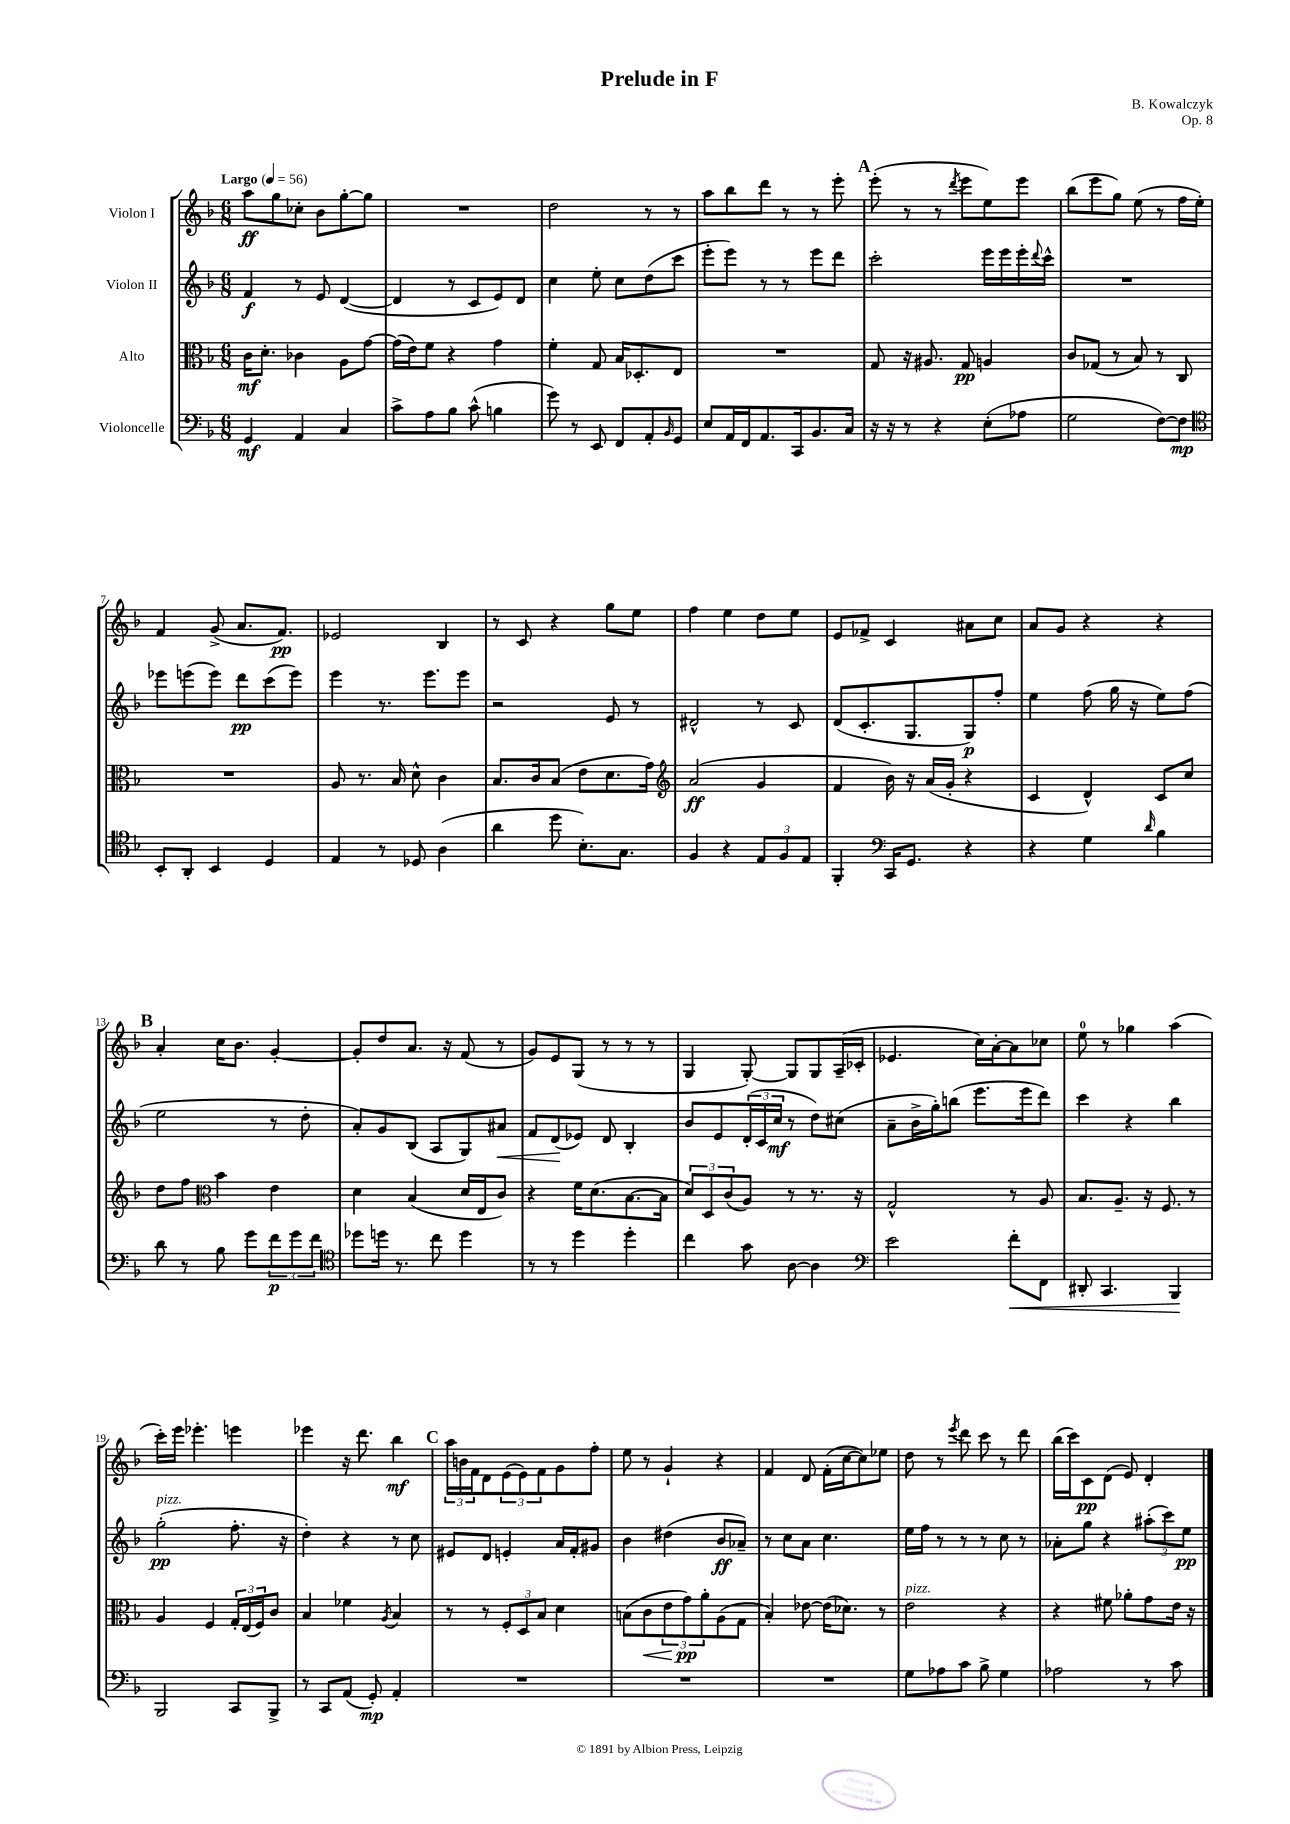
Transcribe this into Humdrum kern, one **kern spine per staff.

**kern	**dynam	**kern	**dynam	**kern	**dynam	**kern	**dynam
*part4	*part4	*part3	*part3	*part2	*part2	*part1	*part1
*staff4	*staff4	*staff3	*staff3	*staff2	*staff2	*staff1	*staff1
*I"Violoncelle	*	*I"Alto	*	*I"Violon II	*	*I"Violon I	*
*clefF4	*	*clefC3	*	*clefG2	*	*clefG2	*
*k[b-]	*	*k[b-]	*	*k[b-]	*	*k[b-]	*
*M6/8	*	*M6/8	*	*M6/8	*	*M6/8	*
*MM56	*	*MM56	*	*MM56	*	*MM56	*
=1	=1	=1	=1	=1	=1	=1	=1
!	!	!	!	!	!	!LO:TX:a:B:t=Largo	!
4GG/	mf	16c\KL	mf	4f/	f	8aa\L	ff
.	.	8.d'\J	.	.	.	.	.
.	.	.	.	.	.	8gg\	.
4AA/	.	4c-X\	.	8r	.	8cc-X'\J	.
.	.	.	.	8e/	.	8b-\L	.
4C/	.	8A\L	.	([4d/	.	[8gg'\	.
.	.	[8g\J	.	.	.	8gg\J]	.
=2	=2	=2	=2	=2	=2	=2	=2
8c^\L	.	(16g\LL]	.	4d/]	.	2.r	.
.	.	16e\J)	.	.	.	.	.
8A\	.	8f\J	.	.	.	.	.
8B-\J	.	4r	.	8r	.	.	.
(8c^^\	.	.	.	8c/L	.	.	.
4Bn\	.	4g\	.	8e/)	.	.	.
.	.	.	.	8d/J	.	.	.
=3	=3	=3	=3	=3	=3	=3	=3
8g\)	.	4f'\	.	4cc\	.	2dd\	.
8r	.	.	.	.	.	.	.
8EE/	.	8G/	.	8ee'\	.	.	.
8FF/L	.	16B-/KL	.	8cc\L	.	.	.
.	.	8.D-X'/	.	.	.	.	.
8AA'/	.	.	.	(8dd\	.	8r	.
16qqBB-/	.	.	.	.	.	.	.
8GG/J	.	8E/J	.	8ccc\J	.	8r	.
=4	=4	=4	=4	=4	=4	=4	=4
8E/L	.	2.r	.	8eee'\L	.	8aa\L	.
16AA/L	.	.	.	8eee\J)	.	8bb-\	.
16FF/J	.	.	.	.	.	.	.
8.AA/	.	.	.	8r	.	8ddd\J	.
.	.	.	.	8r	.	8r	.
16CC/k	.	.	.	.	.	.	.
8.BB-/	.	.	.	8eee\L	.	8r	.
.	.	.	.	8ddd\J	.	8eee'\	.
16C/Jk	.	.	.	.	.	.	.
!!LO:REH:place=s1:t=A
=5	=5	=5	=5	=5	=5	=5	=5
16r	.	8G/	.	2ccc'\	.	(8eee'\	.
16r	.	.	.	.	.	.	.
8r	.	16r	.	.	.	8r	.
.	.	8.A#X/	.	.	.	.	.
4r	.	.	.	.	.	8r	.
.	.	.	.	.	.	8qddd/	.
.	.	8G/	pp	.	.	8eee\L	.
(8E'\L	.	4An/	.	16eee\LL	.	8ee\)	.
.	.	.	.	16eee\	.	.	.
8A-X\J	.	.	.	16eee'\	.	8eee\J	.
.	.	.	.	8qqddd/	.	.	.
.	.	.	.	16ccc^^\JJ	.	.	.
=6	=6	=6	=6	=6	=6	=6	=6
2G\	.	8c/L	.	2.r	.	(8bb-\L	.
.	.	(8G-X/J	.	.	.	8eee\	.
.	.	8r	.	.	.	8gg\J)	.
.	.	8B-/)	.	.	.	(8ee\	.
[8F\L)	.	8r	.	.	.	8r	.
8F\J]	mp	8C/	.	.	.	16ff\LL	.
.	.	.	.	.	.	16ee'\JJ)	.
!!LO:LB:g=z
=7	=7	=7	=7	=7	=7	=7	=7
*clefC4	*	*	*	*	*	*	*
8BB-'/L	.	2.r	.	8eee-X\L	.	4f/	.
8AA'/J	.	.	.	(8eeen\	.	.	.
4BB-/	.	.	.	8eee\J)	.	(8g^/	.
.	.	.	.	8ddd\L	pp	8.a/L	.
4D/	.	.	.	(8ccc\	.	.	.
.	.	.	.	.	.	8.f/J)	pp
.	.	.	.	8eee\J)	.	.	.
=8	=8	=8	=8	=8	=8	=8	=8
4E/	.	8A/	.	4eee\	.	2e-X/	.
.	.	8.r	.	.	.	.	.
8r	.	.	.	8.r	.	.	.
.	.	16B-/	.	.	.	.	.
8D-X/	.	8d^^\	.	.	.	.	.
.	.	.	.	8.eee\L	.	.	.
(4A\	.	4c\	.	.	.	4B-/	.
.	.	.	.	8eee\J	.	.	.
=9	=9	=9	=9	=9	=9	=9	=9
4a\	.	8.B-/L	.	2r	.	8r	.
.	.	.	.	.	.	8c/	.
.	.	16c/k	.	.	.	.	.
8dd\	.	(8B-/J	.	.	.	4r	.
8.B-'\L)	.	8e\L	.	.	.	.	.
.	.	8.d\	.	8e/	.	8gg\L	.
8.G\J	.	.	.	.	.	.	.
.	.	.	.	8r	.	8ee\J	.
.	.	16g\Jk)	.	.	.	.	.
=10	=10	=10	=10	=10	=10	=10	=10
*	*	*clefG2	*	*	*	*	*
4F/	.	(2a/	ff	2d#X^^/	.	4ff\	.
4r	.	.	.	.	.	4ee\	.
12E/L	.	4g/	.	8r	.	8dd\L	.
12F/	.	.	.	.	.	.	.
.	.	.	.	8c/	.	8ee\J	.
12E/J	.	.	.	.	.	.	.
=11	=11	=11	=11	=11	=11	=11	=11
4FF'/	.	4f/	.	(8d/L	.	8e/L	.
.	.	.	.	8.c'/	.	8f-X^/J	.
*clefF4	*	*	*	*	*	*	*
16CC/KL	.	16b-\)	.	.	.	4c/	.
8.GG/J	.	16r	.	8.G/	.	.	.
.	.	(16a/LL	.	.	.	.	.
.	.	16g'/JJ	.	.	.	.	.
4r	.	4r	.	8G/)	p	8a#X\L	.
.	.	.	.	8ff'/J	.	8cc\J	.
=12	=12	=12	=12	=12	=12	=12	=12
4r	.	4c/	.	4ee\	.	8a/L	.
.	.	.	.	.	.	8g/J	.
4G\	.	4d^^/)	.	(8ff\	.	4r	.
.	.	.	.	16gg\	.	.	.
.	.	.	.	16r	.	.	.
16qqd/	.	.	.	.	.	.	.
4B-\	.	8c/L	.	8ee\L)	.	4r	.
.	.	8cc/J	.	(8ff\J	.	.	.
!!LO:LB:g=z
!!LO:REH:place=s1:t=B
=13	=13	=13	=13	=13	=13	=13	=13
8d\	.	8dd\L	.	2ee\	.	4a'/	.
8r	.	8ff\J	.	.	.	.	.
*	*	*clefC3	*	*	*	*	*
8B-\	.	4b-\	.	.	.	16cc\KL	.
.	.	.	.	.	.	8.b-\J	.
8g\L	.	.	.	.	.	.	.
12f\	p	4e\	.	8r	.	[4g'/	.
12g\	.	.	.	.	.	.	.
.	.	.	.	8dd'\	.	.	.
12f\J	.	.	.	.	.	.	.
=14	=14	=14	=14	=14	=14	=14	=14
*clefC4	*	*	*	*	*	*	*
8dd-X\L	.	4d\	.	8a'/L)	.	8g'/L]	.
16ddn\Jk	.	.	.	8g/	.	8dd/	.
8.r	.	.	.	.	.	.	.
.	.	(4B-/	.	(8B-/J	.	8.a/J	.
8cc\	.	.	.	8A/L	.	.	.
.	.	.	.	.	.	16r	.
4dd\	.	16d/LL	.	8G/)	.	(8f/	.
.	.	16E/J	.	.	.	.	.
!	!	!	!	!	!LO:HP:b	!	!
.	.	8c/J)	.	8a#X/J	<	8r	.
=15	=15	=15	=15	=15	=15	=15	=15
8r	.	4r	.	8f/L	.	8g/L)	.
8r	.	.	.	(8d/	.	8e/	.
4dd\	.	16f\KL	.	8e-X/J)	[	(8G/J	.
.	.	(8.d\	.	.	.	.	.
.	.	.	.	8d/	.	8r	.
4dd'\	.	[8.B-\	.	4B-'/	.	8r	.
.	.	.	.	.	.	8r	.
.	.	16B-\Jk]	.	.	.	.	.
=16	=16	=16	=16	=16	=16	=16	=16
4cc\	.	12d/L)	.	8b-/L	.	4G/	.
.	.	12D/	.	.	.	.	.
.	.	.	.	8e/	.	.	.
.	.	(12c/	.	.	.	.	.
8g\	.	8A/J)	.	(24d'/L	.	[8G'/)	.
.	.	.	.	24c/	.	.	.
.	.	.	.	24cc/JJ	mf	.	.
[8A\	.	8r	.	8r	.	8G/L]	.
4A\]	.	8.r	.	8dd\L)	.	8G/	.
.	.	.	.	(8cc#X\J	.	(16A~/L	.
.	.	16r	.	.	.	16c-X'/JJ	.
=17	=17	=17	=17	=17	=17	=17	=17
*clefF4	*	*	*	*	*	*	*
2e\	.	2G^^/	.	8a~\L	.	4.e-X/	.
.	.	.	.	16b-^\L	.	.	.
.	.	.	.	16gg'\J)	.	.	.
.	.	.	.	(8bbn\J	.	.	.
.	.	.	.	8.eee\L	.	16cc\LL)	.
.	.	.	.	.	.	[16a'\J	.
!	!LO:HP:b	!	!	!	!	!	!
8f'\L	<	8r	.	.	.	8a\]	.
.	.	.	.	16eee\k	.	.	.
8FF\J	.	8A/	.	8ddd\J)	.	8cc-X\J	.
=18	=18	=18	=18	=18	=18	=18	=18
8DD#X'/	.	8.B-/L	.	4ccc\	.	8ee\	.
4.CC/	.	.	.	.	.	8r	.
.	.	8.A~/J	.	.	.	.	.
.	.	.	.	4r	.	4gg-X\	.
.	.	16r	.	.	.	.	.
.	.	8.F/	.	.	.	.	.
4BBB-/	.	.	.	4bb-\	.	(4aa\	.
.	.	8r	.	.	.	.	.
.	[	.	.	.	.	.	.
!!LO:LB:g=z
=19	=19	=19	=19	=19	=19	=19	=19
!	!	!	!	!LO:TX:a:i:t=pizz.	!	!	!
2BBB-/	.	4A/	.	(2gg'\	pp	16ccc'\LL)	.
.	.	.	.	.	.	16eee\JJ	.
.	.	.	.	.	.	4.eee-X'\	.
.	.	4F/	.	.	.	.	.
8CC/L	.	24G'/LL	.	8.ff'\	.	4eeen\	.
.	.	(24E/	.	.	.	.	.
.	.	24F/J)	.	.	.	.	.
8BBB-^/J	.	8c/J	.	.	.	.	.
.	.	.	.	16r	.	.	.
=20	=20	=20	=20	=20	=20	=20	=20
8r	.	4B-/	.	4dd'\)	.	4eee-X\	.
8CC/L	.	.	.	.	.	.	.
(8AA/J	.	4f-X\	.	4r	.	16r	.
.	.	.	.	.	.	8.ddd\	.
8GG'/)	mp	.	.	.	.	.	.
.	.	8qA/	.	.	.	.	.
4AA'/	.	4B-/	.	8r	.	4bb-\	mf
.	.	.	.	8cc\	.	.	.
!!LO:REH:place=s1:t=C
=21	=21	=21	=21	=21	=21	=21	=21
2.r	.	8r	.	8e#X/L	.	24aa\LL	.
.	.	.	.	.	.	24bn\	.
.	.	.	.	.	.	24f\J	.
.	.	8r	.	8d/J	.	8d\	.
.	.	12F'/L	.	4en'/	.	(12e\	.
.	.	12D/	.	.	.	12e\)	.
.	.	12B-/J	.	.	.	12f\	.
.	.	4d\	.	16a/LL	.	8g\	.
.	.	.	.	16f'/J	.	.	.
.	.	.	.	8g#X/J	.	8ff'\J	.
=22	=22	=22	=22	=22	=22	=22	=22
2.r	.	(8Bn\L	.	4b-\	.	8ee\	.
!	!	!	!LO:HP:b	!	!	!	!
.	.	8c\	<	.	.	8r	.
.	.	12e\	.	(4dd#X\	.	4g`/	.
.	.	12g\)	pp	.	.	.	.
.	.	12a'\	[	.	.	.	.
.	.	(8A\	.	8b-/L	ff	4r	.
.	.	8G\J	.	8a-X~/J)	.	.	.
=23	=23	=23	=23	=23	=23	=23	=23
2.r	.	4B-'/)	.	8r	.	4f/	.
.	.	.	.	8cc\L	.	.	.
.	.	[8e-X\	.	8a\J	.	8d/	.
.	.	(16e-\KL]	.	4.cc\	.	(16f'\LL	.
.	.	8.d-X\J)	.	.	.	[16cc\J	.
.	.	.	.	.	.	8cc\])	.
.	.	8r	.	.	.	8ee-X\J	.
=24	=24	=24	=24	=24	=24	=24	=24
!	!	!LO:TX:a:i:t=pizz.	!	!	!	!	!
8G\L	.	2e\	.	16ee\LL	.	8dd\	.
.	.	.	.	16ff\JJ	.	.	.
8A-X\	.	.	.	8r	.	8r	.
.	.	.	.	.	.	8qeee/	.
8c\J	.	.	.	8r	.	8ddd\	.
8B-^\	.	.	.	8r	.	8ccc\	.
4G\	.	4r	.	8cc\	.	8r	.
.	.	.	.	8r	.	8ddd\	.
=25	=25	=25	=25	=25	=25	=25	=25
2A-X\	.	4r	.	8a-X'\L	.	(16bb-\LL	.
.	.	.	.	.	.	16ccc\J)	.
.	.	.	.	8gg\J	.	8c\	pp
.	.	8f#X\	.	4r	.	(8d\J	.
.	.	8a-X'\L	.	.	.	8e/)	.
8r	.	8g\	.	(12aa#X'\L	.	4d'/	.
.	.	.	.	12ccc\)	.	.	.
8c\	.	16e\Jk	.	.	.	.	.
.	.	.	.	12ee\J	pp	.	.
.	.	16r	.	.	.	.	.
==	==	==	==	==	==	==	==
*-	*-	*-	*-	*-	*-	*-	*-
